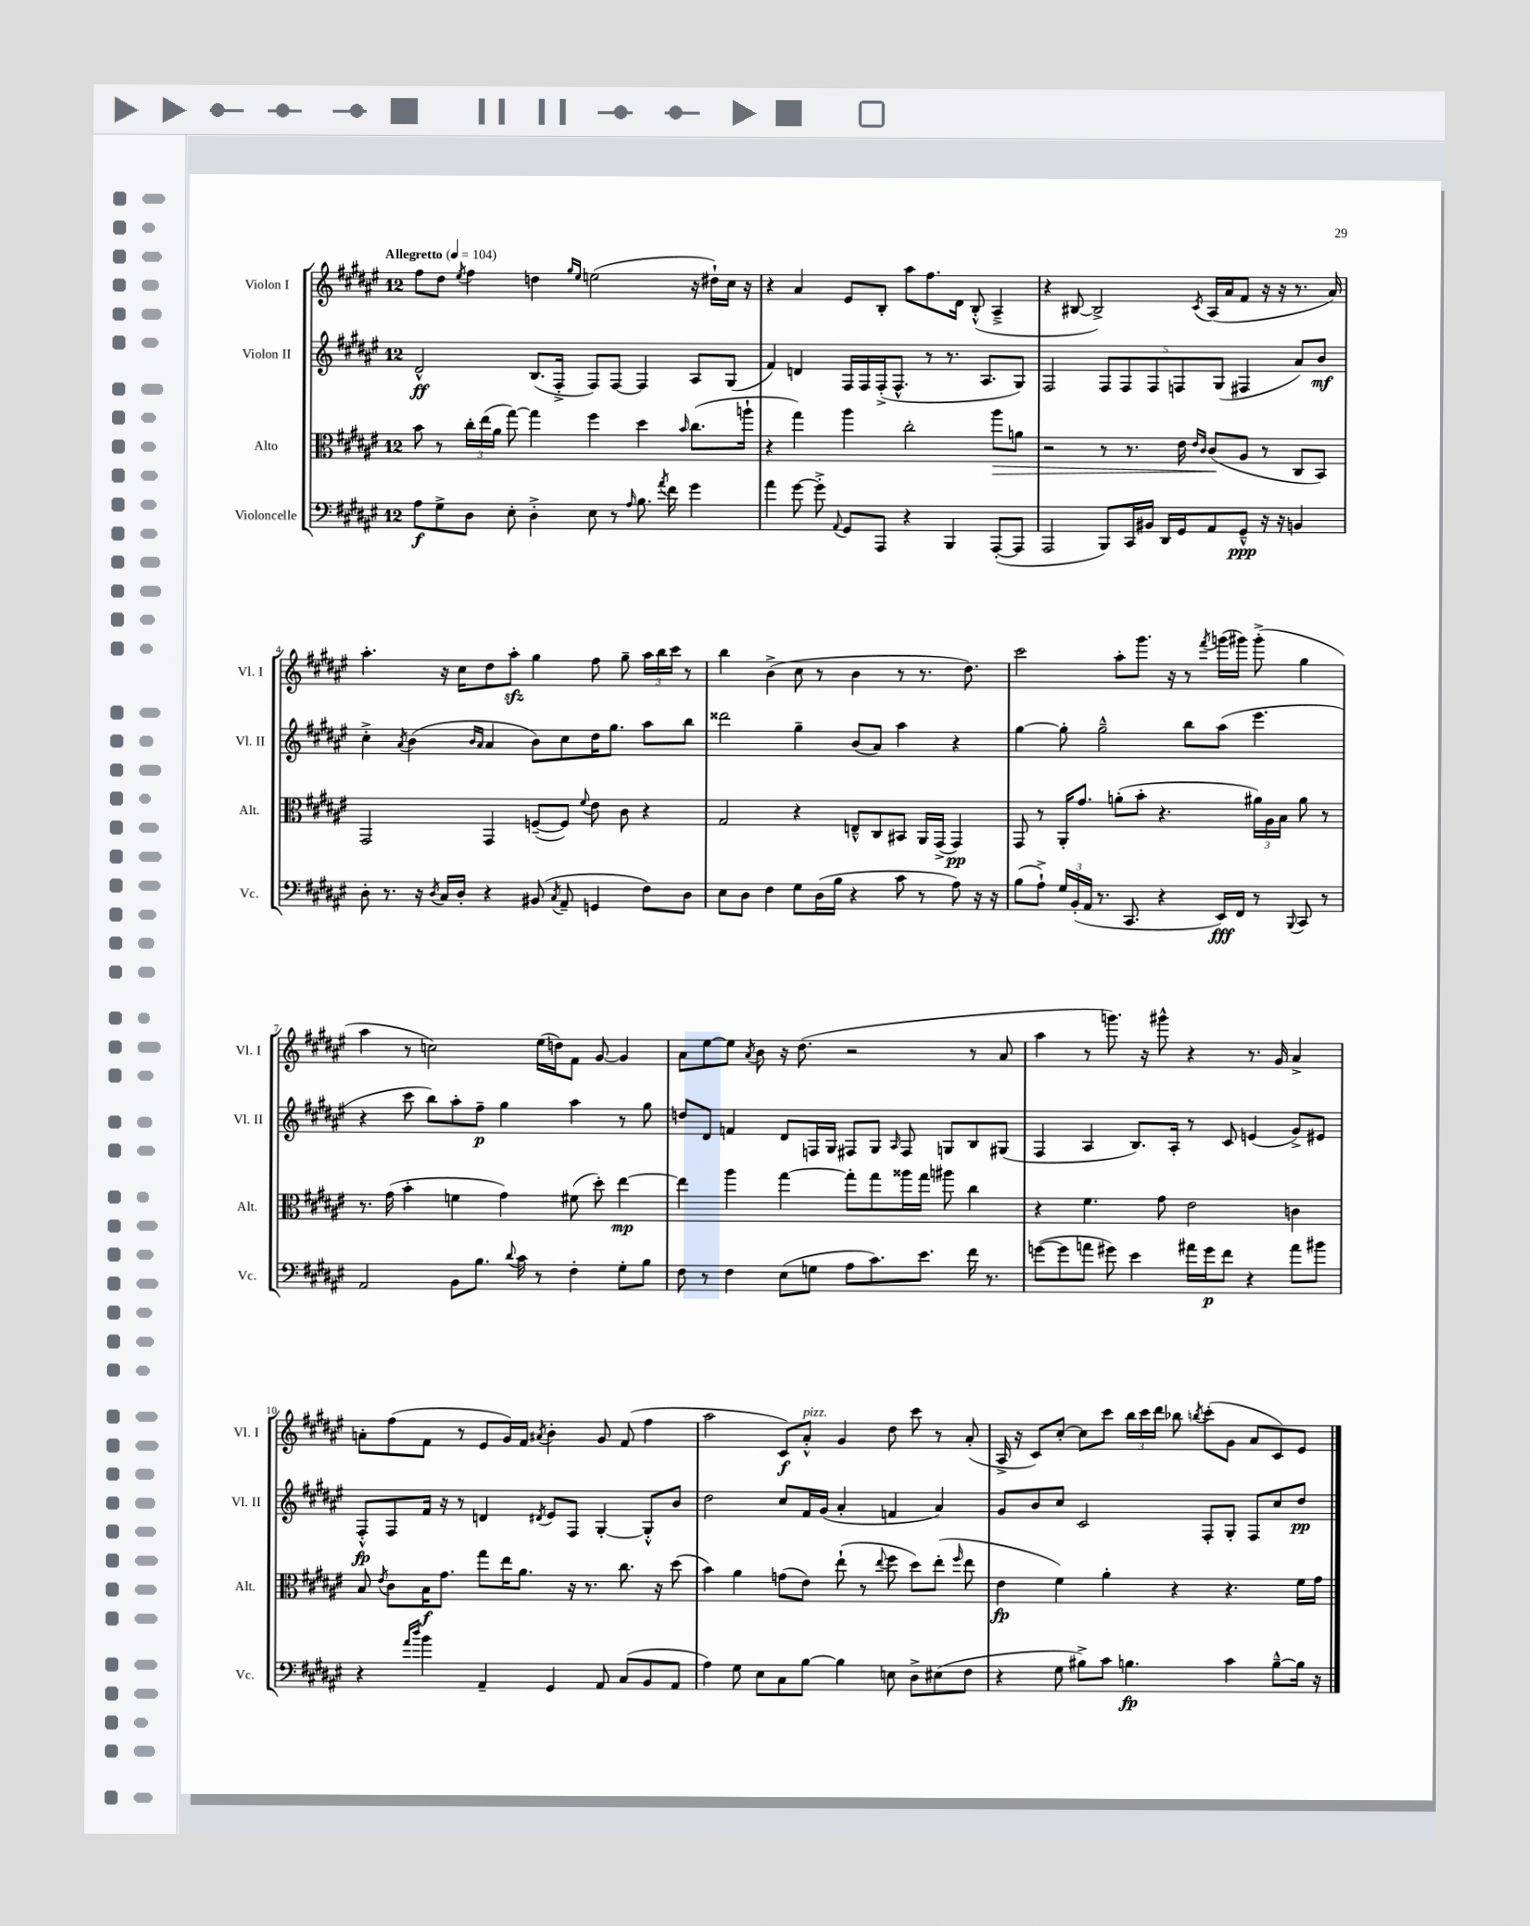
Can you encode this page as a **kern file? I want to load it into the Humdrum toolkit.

**kern	**kern	**kern	**kern
*staff4	*staff3	*staff2	*staff1
*clefF4	*clefC3	*clefG2	*clefG2
*k[f#c#g#d#a#e#]	*k[f#c#g#d#a#e#]	*k[f#c#g#d#a#e#]	*k[f#c#g#d#a#e#]
*M12/8	*M12/8	*M12/8	*M12/8
*MM104	*MM104	*MM104	*MM104
8A#\L	8b\	2d#^^/	8ff#\L
8G#^\	8r	.	8dd#\J
.	.	.	8qee#/
8D#\J	24cc#'\LL	.	4ff#\
.	(24ee#\	.	.
.	24a#\JJ	.	.
8E#'\	[8gg#\)	.	.
4D#'^\	4gg#\]	(8.B/L	4dd\
.	.	16F#'^/Jk	.
.	.	.	16qqgg#/LL
.	.	.	16qqee#/JJ
8E#\	4ff#\	8F#/L)	(2ee\
8r	.	[8F#/J	.
16qqA#/	.	.	.
8.B\	4dd#\	4F#/]	.
8qa#/	.	.	.
16f#\	.	.	.
.	16qqb/	.	.
4g#\	(8.cc#\L	8A#/L	16r
.	.	.	16dd#`\LL)
.	.	(8G#/J	16cc#\JJ
.	16aa`\Jk	.	16r
=	=	=	=
4a#\	4r	4f#/)	4r
[8g#\	4gg#\)	4d/	4a#/
8g#'^\]	.	.	.
8qqAA#/	.	.	.
8GG#/L	4aa#\	16F#/LL	8e#/L
.	.	16F#/	.
8AAA#/J	.	(16F#'^/J	8B'/J
.	.	8.F#^^/J	.
4r	2cc#'\	.	8aa#\L
.	.	8r	8.ff#\
4BBB/	.	8.r	.
.	.	.	16d#\Jk
.	.	.	(8B'^^/
.	.	8.A#/L	.
([8AAA#'/L	8aa#\L	.	4A#~^/
8AAA#/]J	8a\J	8G#/J)	.
=	=	=	=
2AAA#/	2r	2F#/	4r
.	.	.	[8B#/
.	.	.	2B#^/])
8BBB/L)	8r	10F#/L	.
.	.	10F#/	.
16CC#/L	8.r	.	.
16BB#/JJ	.	.	.
.	.	10F#/	.
16DD#/LL	.	.	.
.	.	10F/	.
16GG#/J	16e#\	.	.
.	16qqe#/LL	.	.
.	16qqc#/JJ	.	8qc#/
8AA#/	(8c#/L	.	(16A#/LL
.	.	(10G#/J	.
.	.	.	16a#/J
8GG#~^^/J	8A#/J	4F#/	8f#/J
16r	8r	.	16r
16r	.	.	16r
4BB/	8C#/L	8a#/L)	8.r
.	8BB/J)	8b/J	.
.	.	.	16a#/)
=	=	=	=
8D#'\	2GG#/	4cc#'^\	4.aa#'\
8.r	.	.	.
.	.	8qa#/	.
.	.	(4b\	.
16r	.	.	.
8qD#/	.	.	.
16C#/LL	.	.	16r
16D#'/JJ	.	.	16cc#\LK
.	.	16qqb/LL	.
.	.	16qqa#/JJ	.
4r	4GG#/	4a#/	8dd#\
.	.	.	8aa#'\J
(8BB#/	([8F~/L	8b\L)	4gg#\
8qC#/	.	.	.
8AA#~/	8F/]J)	8cc#\	.
.	8qqf#/	.	.
4GG/	8e#\	16dd#\K	8ff#\
.	.	8.gg#\J	.
.	8c#\	.	8gg#~\
8F#\L)	4r	8aa#\L	24aa#\LL
.	.	.	24bb\
.	.	.	24ccc#\JJ
8D#\J	.	8bb\J	8r
=	=	=	=
8E#\L	2G#/	2ddd##\	4bb\
8D#\J	.	.	.
4F#\	.	.	(4b^\
8G#\L	4r	4gg#~\	8cc#\
(16D#\L	.	.	8r
16B\JJ	.	.	.
4r	8E~^^/L	(8b/L	4b\
.	8C#/	8a#/J)	.
8c#\	8BB#/J	4aa#\	8r
8r	16AA#/LL	.	8.r
.	(16GG#^/JJ	.	.
8A#\)	4GG#/)	4r	.
.	.	.	8.dd#\)
16r	.	.	.
16r	.	.	.
=	=	=	=
(8B\L	8GG#/	[4gg#\	2ccc#\
8A#`^\J)	8r	.	.
24G#/LL	16AA#'/LK	8gg#'\]	.
(24BB'/	.	.	.
.	8.g#/J	.	.
24AA#/JJ	.	.	.
8.r	.	2gg#~^^\	.
.	(8a'\L	.	8aa#'\L
8.CC#/	.	.	.
.	8b'\J	.	8.ggg#\J
4r	4.r	.	.
.	.	.	16r
.	.	8bb\L	8r
.	.	.	8qfff#/
16EE#/LL)	.	(8aa#\J	(16ggg\LL
16FF#/JJ	.	.	16ggg#\JJ)
8r	24a#\LL)	4.eee#\	(8ggg#'^\
.	24A#\	.	.
.	24B\JJ	.	.
8qqBBB/	.	.	.
8CC#/	8a#\	.	4gg#\
8r	8r	.	.
=	=	=	=
2AA#/	8.r	4r	4aa#\
.	(16g#\	.	.
.	4b'\	8ccc#\	8r
.	.	8bb\L)	2cc\)
8BB\L	4f\	8aa#'\	.
8.B\J	.	8ff#~\J	.
.	4g#\)	4gg#\	.
8qqd#/	.	.	.
16c#\	.	.	.
8r	.	.	(16ee#\LL
.	.	.	16dd\J)
4F#'\	(8f#\	4aa#\	8f#\J
.	8dd#'\)	.	[8g#/
8G#'\L	[4ee#\	8r	4g#/]
8B\J	.	8gg#\	.
=	=	=	=
8F#\	4ee#\]	8dd/L	8a#\L
8r	.	8d#/J	[8ee#\
4F#\	4aa#\	4f/	8ee#\]J
.	.	.	8qa#/
.	.	.	8b\
(8E#\L	[4gg#\	8d#/L	16r
.	.	.	(8.dd#\
8G\J	.	16F/L	.
.	.	16G#/JJ	.
8A#\L	8gg#'\]L	8F#/L	2r
8.c#\)	8gg#\	8G#/J	.
.	.	16qqA#/	.
.	16aa##\L	8F#/	.
8.e#\J	16gg#\JJ	.	.
.	8aa#\	8G/L	.
16f#\	4cc#\	8B/	8r
8.r	.	.	.
.	.	(8G#/J	8a#/
=	=	=	=
([8g\L	4r	4F#/	4aa#\
8g\]	.	.	.
8a\J	4.f#\	4A#/	8r
8g#\)	.	.	8.ggg\)
4e#\	.	8.B/L)	.
.	.	.	16r
.	8g#\	.	8ggg#^^\
.	.	16A#'/Jk	.
16a#\LL	2e#\	8r	4r
16g#\J	.	.	.
8f#\J	.	8c#/	.
4r	.	(4e/	8.r
.	.	.	16g#/
8a#\L	4c\	8g#^/L)	4a#^/
8b#\J	.	8e#/J	.
=	=	=	=
4r	8B/	8F#'^^/L	8a'\L
.	8qe#/	.	.
.	8c#\L	8F#/	(8ff#\
16qqa#/LL	.	.	.
16qqdd#/JJ	.	.	.
4b\	16B\K	16f#/Jk	8f#\J
.	8.g#\J	16r	.
.	.	8r	8r
4AA#~/	8gg#\L	4d/	8e#/L
.	16ee#\K	.	16g#/L)
.	8.a#\J	.	16f#/JJ
.	.	8qd#/	8qa#/
4GG#/	.	8e#/L	4b'\
.	16r	8F#/J	.
.	8.r	.	.
8AA#/	.	[4G#'/	8g#/
(8C#/L	8.cc#\	.	(8f#/
8BB/	.	8G#'^^/]L	4ff#\
.	16r	.	.
8AA#/J	(8dd#\	8b/J	.
=	=	=	=
4A#\)	4b\)	2dd#\	2aa#\
8G#\	4a#\	.	.
8E#\L	.	.	.
8C#\	(8g\L	8cc#/L	8c#/L)
[8B\J	8e#\J)	16f#/L	8a#'^^/J
.	.	(16g#/JJ	.
4B\]	(8ee#`\	4a#'/	4g#/
.	8r	.	.
.	8qqee#/	.	.
8E\	8ff#\	4f/	8dd#\
8D#^\L	8dd#\L)	.	8ccc#\
(8E#\	(8ee#'\J	4a#/)	8r
.	16qqff#/	.	.
8F#\J	8ee#\	.	(8a#'/
=	=	=	=
4r	4e#\	8g#/L	16A#^/
.	.	.	16r
.	.	8b/	8c#/L)
8G#\	4f#\)	8cc#/J	[8cc#'/J
8B#^\L)	.	2c#/	8cc#\]L
8c#\J	4a#'\	.	8ccc#\J
4.B\	.	.	24bb\LL
.	.	.	24ccc#\
.	.	.	24ddd#\JJ
.	4r	.	8bb-\
.	.	.	8qbb/
.	.	8F#'/L	(8ccc#'\L
4c#\	4.r	8G#'/J	8g#\J
.	.	8F#/L	8a#/L
[8B~^^\L	.	8cc#/	8c#/)
16B\]Jk	16f#\LL	8dd#/J	8e#/J
16r	16g#\JJ	.	.
==	==	==	==
*-	*-	*-	*-
